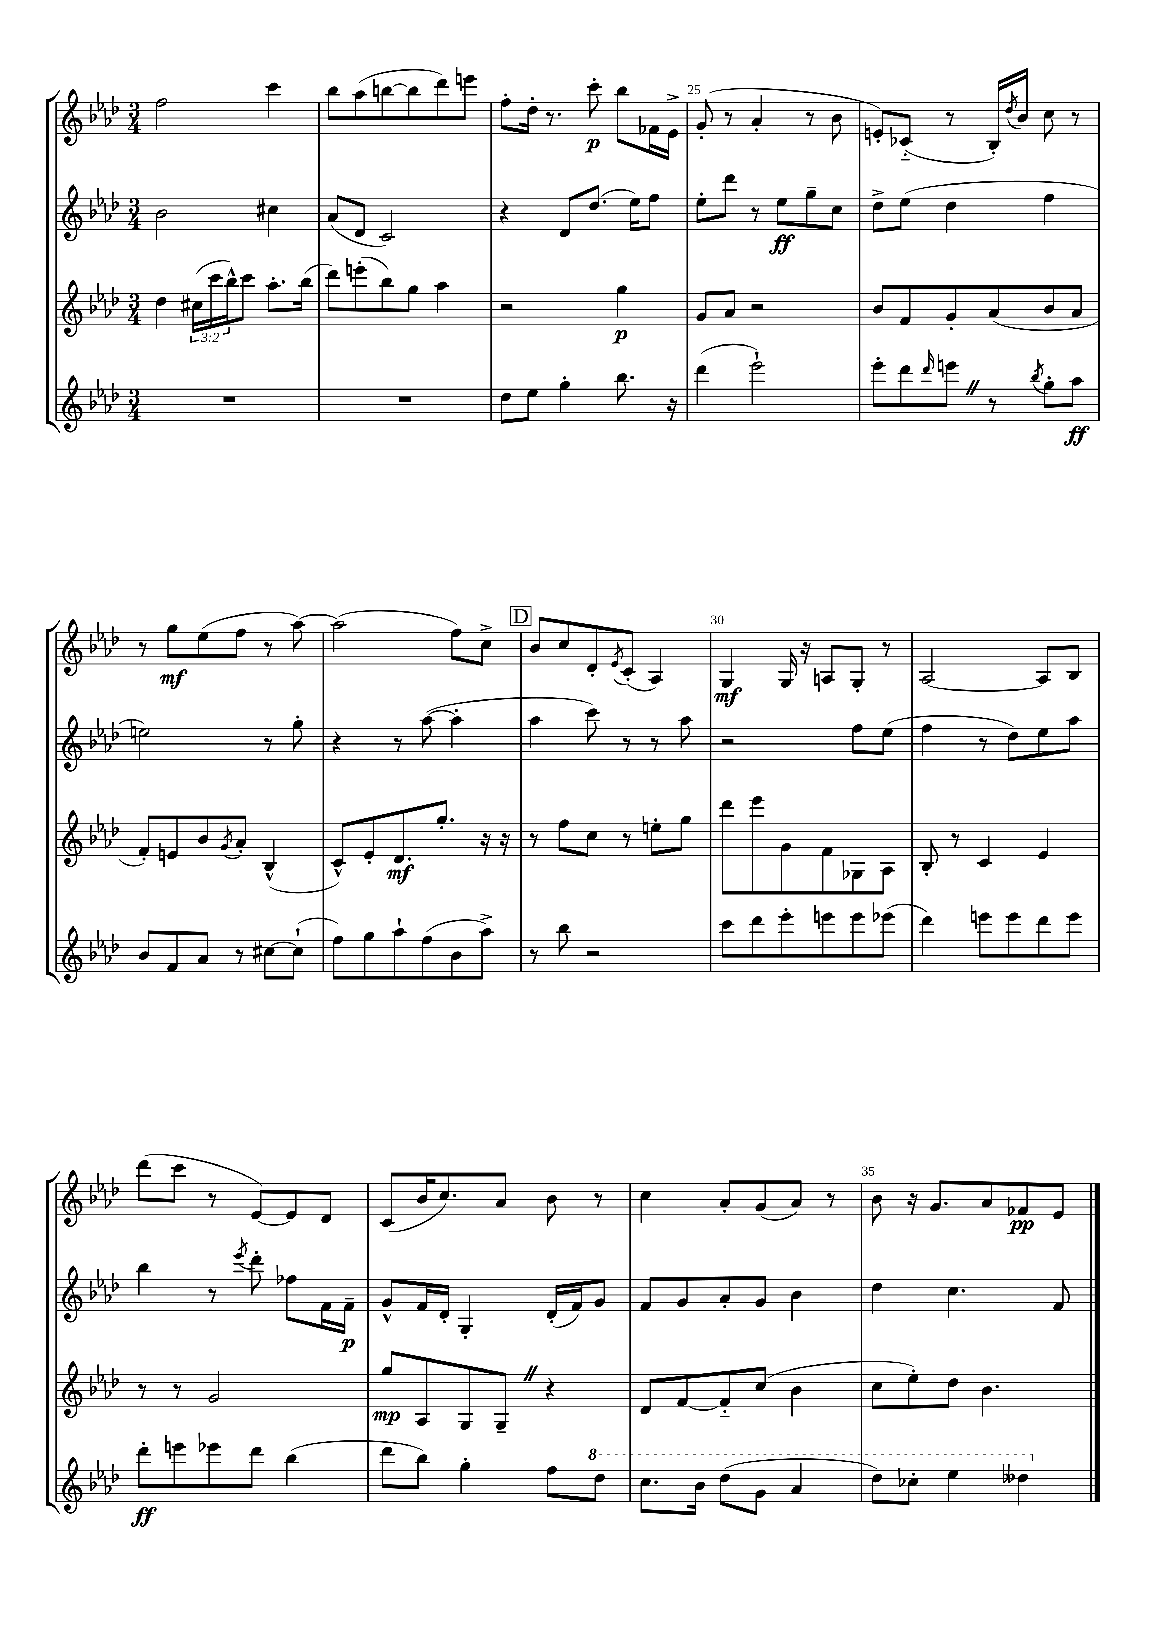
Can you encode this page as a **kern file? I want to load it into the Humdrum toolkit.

**kern	**kern	**kern	**kern
*staff4	*staff3	*staff2	*staff1
*clefG2	*clefG2	*clefG2	*clefG2
*k[b-e-a-d-]	*k[b-e-a-d-]	*k[b-e-a-d-]	*k[b-e-a-d-]
*M3/4	*M3/4	*M3/4	*M3/4
2.r	4dd-	2b-	2ff
.	(24cc#	.	.
.	24ccc	.	.
.	24bb-^^)	.	.
.	8ccc	.	.
.	8.aa-'	4cc#	4ccc
.	(16bb-	.	.
=	=	=	=
2.r	8ddd-)	(8a-	8bb-
.	(8eee'	8d-	(8aa-
.	8bb-)	2c)	[8bb
.	8gg	.	8bb]
.	4aa-	.	8ddd-)
.	.	.	8eee
=	=	=	=
8dd-	2r	4r	8ff'
8ee-	.	.	16dd-'
.	.	.	8.r
4gg'	.	8d-	.
.	.	(8.dd-	8ccc'
8.bb-	4gg	.	8bb-
.	.	16ee-)	.
.	.	8ff	16f-
16r	.	.	16e-^
=	=	=	=
(4ddd-	8g	8ee-'	(8g'
.	8a-	8ddd-	8r
2eee-`)	2r	8r	4a-'
.	.	8ee-	.
.	.	8gg~	8r
.	.	8cc	8b-
=	=	=	=
8eee-'	8b-	8dd-^	8e')
8ddd-	8f	(8ee-	(8c-'~
16qqddd-	.	.	.
8eee	8g'	4dd-	8r
8r	(8a-	.	16B-')
.	.	.	8qdd-
.	.	.	16b-
8qbb-	.	.	.
8gg'	8b-	4ff	8cc
8aa-	8a-	.	8r
=	=	=	=
8b-	8f')	2ee)	8r
8f	8e	.	8gg
8a-	8b-	.	(8ee-
.	8qg	.	.
8r	8a-'	.	8ff
[8cc#	(4B-^^	8r	8r
(8cc#`]	.	8gg'	[8aa-)
=	=	=	=
8ff)	8c^^)	4r	(2aa-]
8gg	8e-'	.	.
8aa-`	8.d-	8r	.
(8ff	.	([8aa-	.
.	8.gg'	.	.
8b-	.	4aa-']	8ff)
8aa-^)	16r	.	8cc^
.	16r	.	.
=	=	=	=
8r	8r	4aa-	8b-
8bb-	8ff	.	8cc
2r	8cc	8ccc)	8d-'
.	.	.	8qe-
.	8r	8r	(8c'
.	8ee'	8r	4A-)
.	8gg	8aa-	.
=	=	=	=
8ccc	8ddd-	2r	4G
8ddd-	8eee-	.	.
8eee-'	8g	.	16G
.	.	.	16r
8eee	8f	.	8A
8eee	8G-	8ff	8G'
(8eee-	8A-	(8ee-	8r
=	=	=	=
4ddd-)	8B-'	4ff	[2A-
.	8r	.	.
8eee	4c	8r	.
8eee	.	8dd-)	.
8ddd-	4e-	8ee-	8A-]
8eee	.	8aa-	8B-
=	=	=	=
8ddd-'	8r	4bb-	(8ddd-
8eee	8r	.	8ccc
8eee-	2g	8r	8r
.	.	8qeee-	.
8ddd-	.	8ddd-'	[8e-)
(4bb-	.	8ff-	8e-]
.	.	16f	8d-
.	.	16f~	.
=	=	=	=
8ddd-	8gg	8g^^	(8c
8bb-)	8A-	16f	16b-
.	.	16d-'	8.cc)
4gg'	8G	4G'	.
.	8G~	.	8a-
8ff	4r	(16d-'	8b-
.	.	16f)	.
8ddd-	.	8g	8r
=	=	=	=
8.ccc	8d-	8f	4cc
.	[8f	8g	.
16bb-	.	.	.
(8ddd-	8f'~]	8a-'	8a-'
8gg	(8cc	8g	(8g
4aa-	4b-	4b-	8a-)
.	.	.	8r
=	=	=	=
8ddd-)	8cc	4dd-	8b-
8ccc-'	8ee-')	.	16r
.	.	.	8.g
4eee-	8dd-	4.cc	.
.	4.b-	.	8a-
4ddd--	.	.	8f-
.	.	8f	8e-
==	==	==	==
*-	*-	*-	*-
